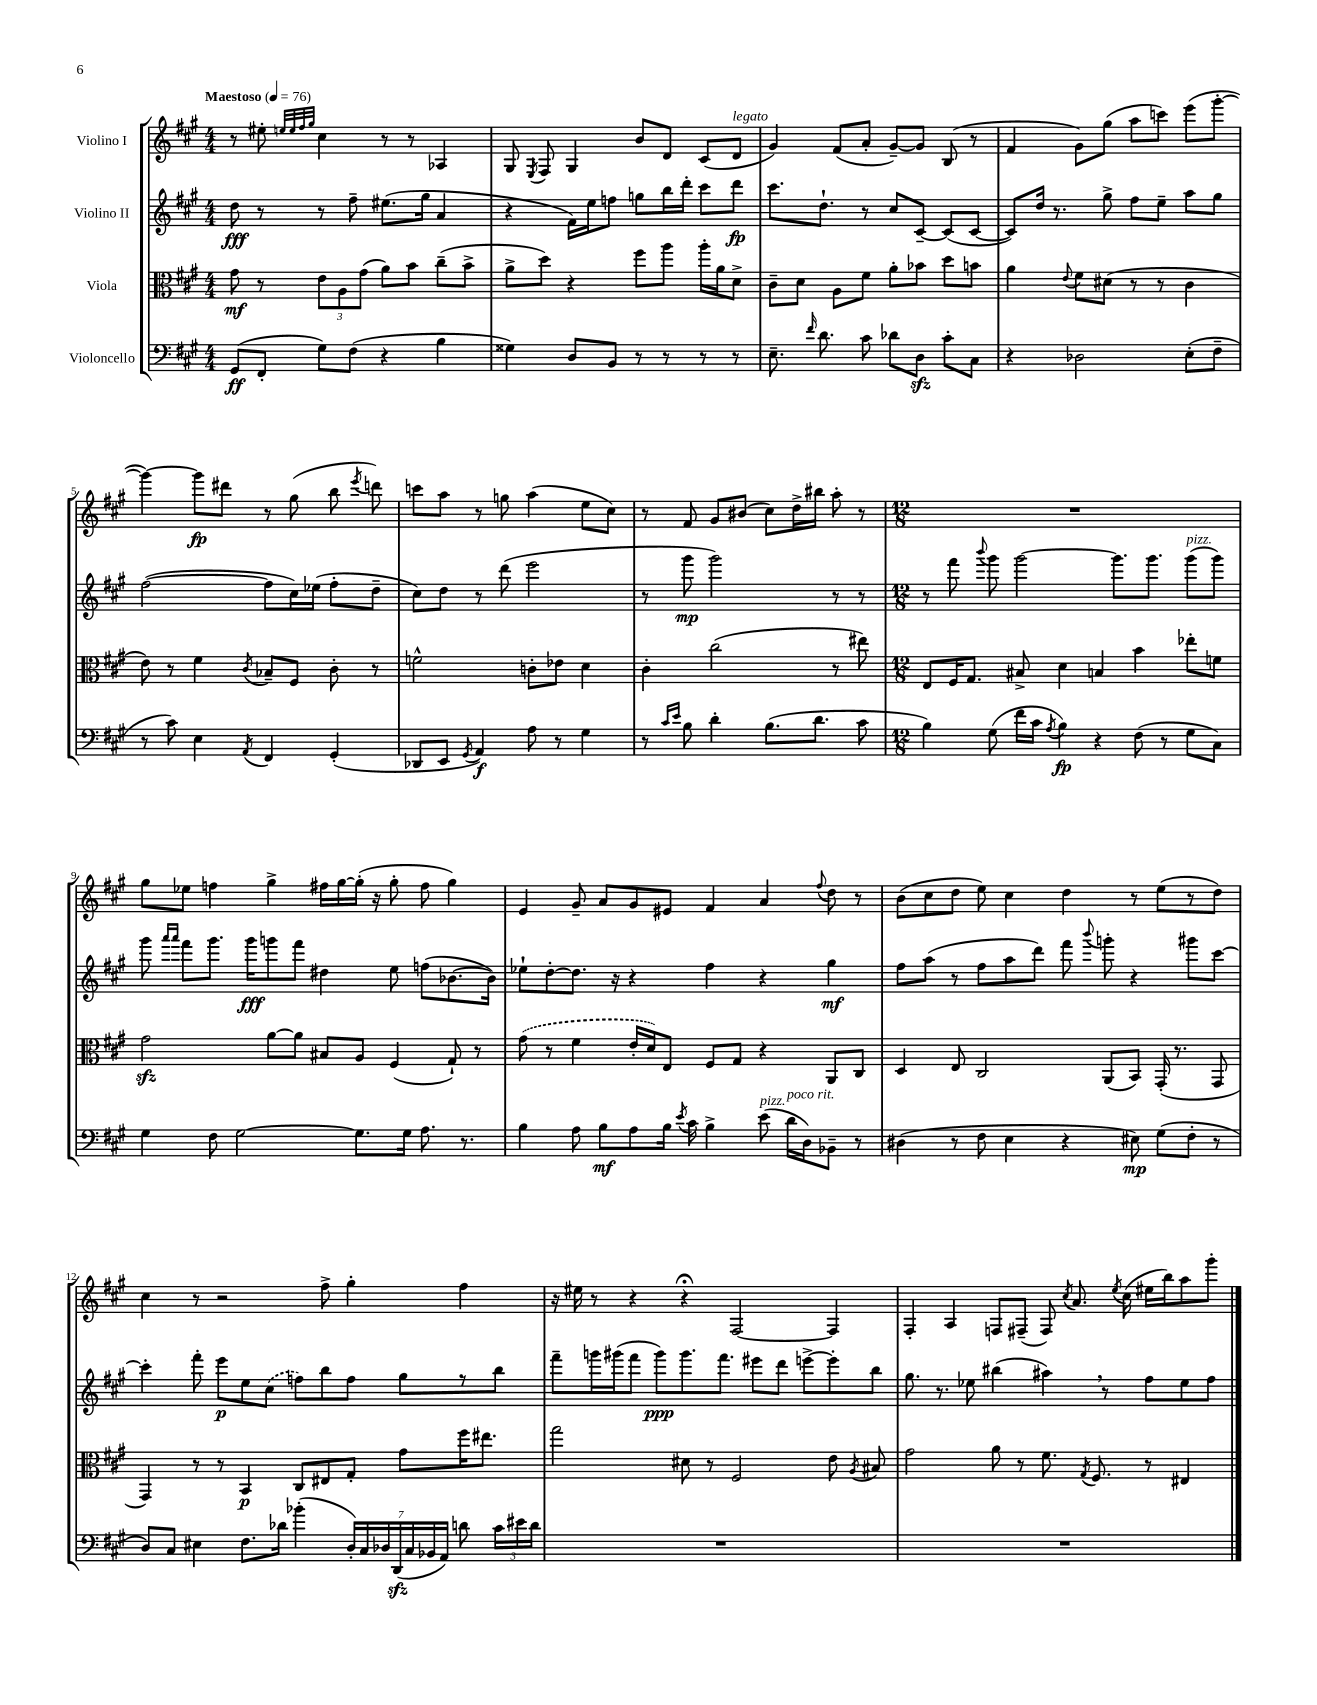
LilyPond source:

<<
\new StaffGroup <<
\new Staff = "s0" \with { instrumentName = "Violino I" } {
    \clef treble \key a \major \numericTimeSignature \time 4/4 \tempo "Maestoso" 4 = 76
    \autoBeamOff r8 eis''8-. \grace { e''32[ e''32 fis''32 gis''32] } cis''4 r8 r8 aes4 |
    gis8 \acciaccatura { e8 } fis8 gis4 b'8[ d'8] cis'8[( d'8]^\markup { \italic "legato" } |
    gis'4) fis'8[( a'8]-. gis'8[~--) gis'8] b8( r8 |
    fis'4 gis'8[) gis''8]( a''8[ c'''8]) e'''8[( gis'''8]~-. |
    gis'''4~) gis'''8[\fp dis'''8] r8 gis''8( b''8 \acciaccatura { e'''8 } d'''8) |
    c'''8[ a''8] r8 g''8 a''4( e''8[ cis''8]) |
    r8 fis'8 gis'8[ bis'8]( cis''8[) d''16-> bis''16] a''8-. r8 |
    \numericTimeSignature \time 12/8 R1. |
    gis''8[ ees''8] f''4 gis''4-> fis''16[ gis''16~ gis''16]-.( r16 gis''8-. fis''8 gis''4) |
    e'4 gis'8-- a'8[ gis'8 eis'8] fis'4 a'4 \appoggiatura { fis''8 } d''8 r8 |
    b'8[( cis''8 d''8] e''8) cis''4 d''4 r8 e''8[( r8 d''8]) |
    cis''4 r8 r2 fis''8-> gis''4-. fis''4 |
    r16 eis''16 r8 r4 r4\fermata fis2~ fis4 |
    fis4-. a4 f8[ fis8]--( fis8) \acciaccatura { cis''8 } a'8. \acciaccatura { e''8 } cis''16( eis''16[ b''16) a''8 gis'''8]-. \bar "|." |
}
\new Staff = "s1" \with { instrumentName = "Violino II" } {
    \clef treble \key a \major \numericTimeSignature \time 4/4
    \autoBeamOff d''8\fff r8 r8 fis''8-- eis''8.[( gis''16] a'4 |
    r4 fis'16[) e''16 f''8] g''8[ b''16 d'''16]-. cis'''8[ d'''8]\fp |
    cis'''8.[ d''8.]-! r8 cis''8[ cis'8]~-- cis'8[( cis'8]~ |
    cis'8[) d''16] r8. gis''8-> fis''8[ e''8]-- a''8[ gis''8] |
    fis''2~( fis''8[ cis''16) ees''16]( fis''8[-. d''8]-- |
    cis''8[) d''8] r8 d'''8( e'''2 |
    r8 gis'''8\mp gis'''2) r8 r8 |
    \numericTimeSignature \time 12/8 r8 fis'''8 \appoggiatura { b'''8 } gis'''8 gis'''2~ gis'''8.[ gis'''8.] gis'''8[^\markup { \italic "pizz." }( gis'''8]) |
    gis'''8 \grace { a'''16[ a'''16] } fis'''8[ gis'''8.] gis'''16[\fff g'''8 fis'''8] dis''4 e''8 f''8[( bes'8.~ bes'16]) |
    ees''8[-! d''8~-. d''8.] r16 r4 fis''4 r4 gis''4\mf |
    fis''8[ a''8]( r8 fis''8[ a''8 d'''8]) fis'''8 \appoggiatura { b'''8 } g'''8-. r4 gis'''8[ cis'''8]~ |
    cis'''4-. fis'''8-. e'''8[\p e''8 \once \slurDashed cis''8]( f''8[) b''8 f''8] gis''8[ r8 b''8] |
    fis'''8[-- g'''16 gis'''16( fis'''8] gis'''8[\ppp) gis'''8. fis'''8.] eis'''8[ d'''8] e'''8[~-> e'''8-. b''8] |
    gis''8. r8. ees''8 bis''4( ais''4) \breathe r8 fis''8[ ees''8 fis''8] \bar "|." |
}
\new Staff = "s2" \with { instrumentName = "Viola" } {
    \clef alto \key a \major \numericTimeSignature \time 4/4
    \autoBeamOff gis'8\mf r8 \tuplet 3/2 { e'8[ a8 gis'8]( } a'8[) b'8] cis''8[--( b'8]-> |
    a'8[-> d''8]) r4 fis''8[ a''8] a''16[-. a'16 d'8]-> |
    cis'8[-- d'8] a8[ fis'8] a'8[-. bes'8] d''8[ b'8] |
    a'4 \appoggiatura { e'8 } fis'8[ dis'8]( r8 r8 cis'4 |
    e'8) r8 fis'4 \acciaccatura { cis'8 } bes8[-- fis8] cis'8-. r8 |
    f'2-^ c'8[-. ees'8] d'4 |
    cis'4-. cis''2( r8 eis''8) |
    \numericTimeSignature \time 12/8 e8[ fis16 gis8.] bis8-> d'4 b4 b'4 ees''8[-. f'8] |
    gis'2\sfz a'8[~ a'8] bis8[ a8] fis4( gis8-!) r8 |
    \once \slurDashed gis'8( r8 fis'4 e'16[-. d'16) e8] fis8[ gis8] r4 a,8[ cis8] |
    d4 e8 cis2 a,8[( b,8]) gis,16-.( r8. gis,8 |
    gis,4) r8 r8 b,4\p cis8[ eis8 gis8]-. gis'8[ fis''16 eis''8.] |
    gis''2 dis'8 r8 fis2 e'8 \acciaccatura { a8 } bis8 |
    gis'2 a'8 r8 fis'8. \acciaccatura { gis8 } fis8. r8 eis4 \bar "|." |
}
\new Staff = "s3" \with { instrumentName = "Violoncello" } {
    \clef bass \key a \major \numericTimeSignature \time 4/4
    \autoBeamOff gis,8[\ff( fis,8]-. gis8[) fis8]( r4 b4 |
    gisis4) d8[ b,8] r8 r8 r8 r8 |
    e8.-- \grace { fis'16 } d'8. cis'8 des'8[ d8]\sfz cis'8[-. cis8] |
    r4 des2 e8[-.( fis8]-- |
    r8 cis'8) e4 \acciaccatura { a,8 } fis,4 gis,4-.( |
    des,8[ e,8] \acciaccatura { gis,8 } a,4\f) a8 r8 gis4 |
    r8 \grace { cis'16[ e'16] } b8 d'4-. b8.[( d'8.] cis'8 |
    \numericTimeSignature \time 12/8 b4) gis8( fis'16[ cis'16] \acciaccatura { a8 } b4\fp) r4 fis8( r8 gis8[ cis8]) |
    gis4 fis8 gis2~ gis8.[ gis16] a8. r8. |
    b4 a8 b8[\mf a8 b16] \acciaccatura { e'8 } cis'16 b4-> e'8^\markup { \italic "pizz." }( d'16[^\markup { \italic "poco rit." } d16) bes,8]-- r8 |
    dis4( r8 fis8 e4 r4 eis8\mp) gis8[( fis8]-. r8 |
    d8[) cis8] eis4 fis8.[ des'16] bes'4-.( \tuplet 7/4 { d16[-.) cis16 des16 d,16\sfz( cis16 bes,16 a,16]) } d'8 \tuplet 3/2 { cis'16[ eis'16 d'16] } |
    R1. |
    R1. \bar "|." |
}
>>
>>
